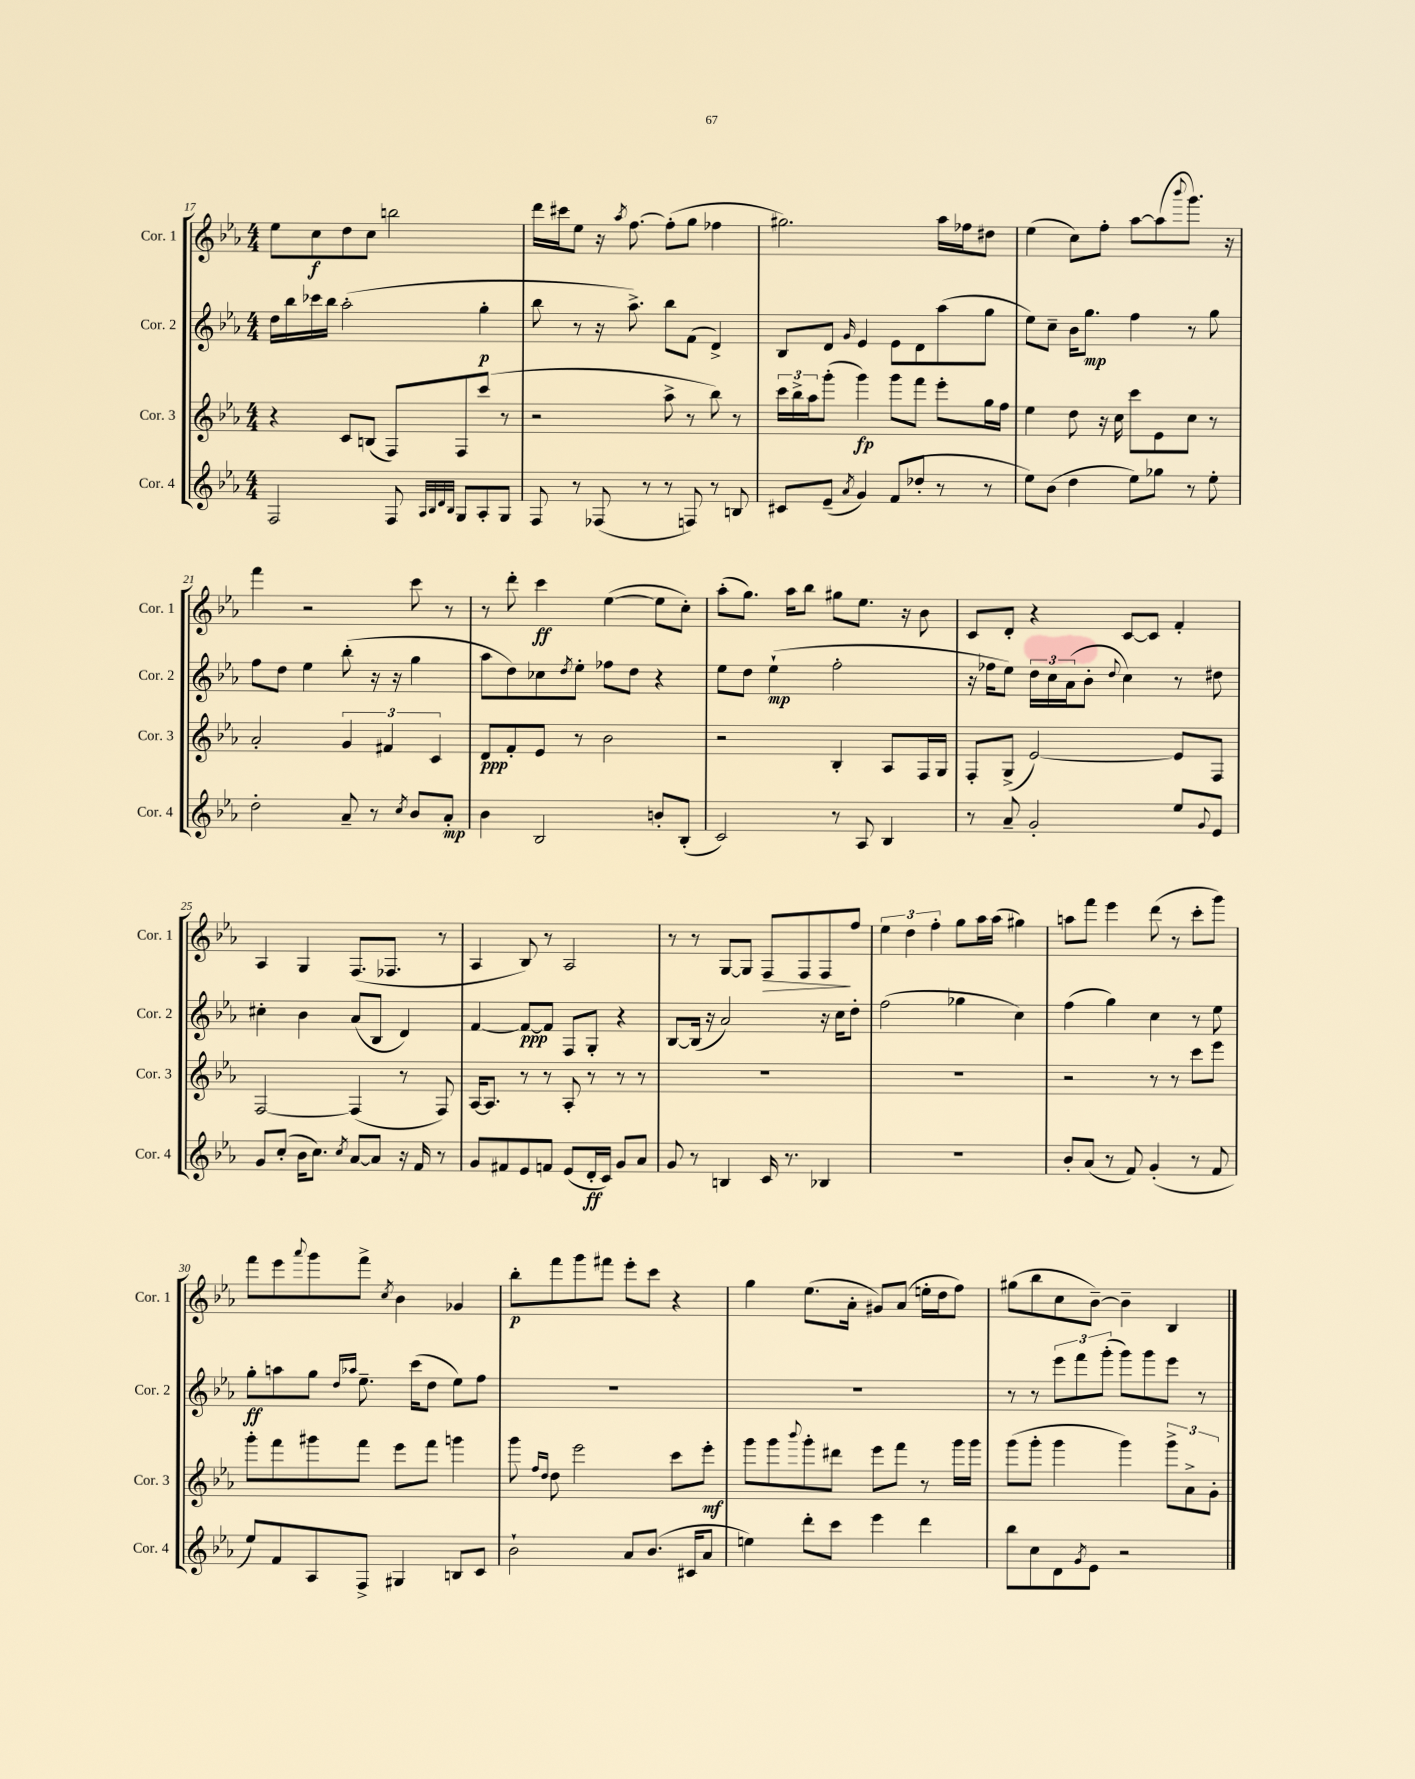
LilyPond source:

<<
\new StaffGroup <<
\new Staff = "s0" \with { instrumentName = "Cor. 1" shortInstrumentName = "Cor. 1" } {
    \clef treble \key ees \major \numericTimeSignature \time 4/4
    ees''8 c''8\f d''8 c''8 b''2 |
    d'''16 cis'''16 ees''8 r16 \acciaccatura { aes''8 } f''8.~ f''8-.( g''8 fes''4 |
    gis''2.) aes''16 fes''16 dis''8 |
    ees''4( c''8) f''8-. aes''8~ aes''8( \appoggiatura { bes'''8 } g'''8.) r16 |
    f'''4 r2 c'''8 r8 |
    r8 d'''8-. c'''4\ff ees''4~( ees''8 c''8-.) |
    aes''8-.( g''8.) aes''16 bes''8 gis''8 ees''8. r16 bes'8 |
    c'8 d'8-. r4 c'8~ c'8 f'4-. |
    aes4 g4 f8.( fes8. r8 |
    aes4 bes8) r8 aes2 |
    r8 r8 g8~ g8 f8\> f8 f8\! f''8 |
    \tuplet 3/2 { ees''4 d''4 f''4-. } g''8 aes''16 aes''16( gis''4) |
    a''8 f'''8 ees'''4 d'''8( r8 c'''8-. g'''8) |
    f'''8 ees'''8 \appoggiatura { aes'''8 } g'''8 f'''8-> \acciaccatura { c''8 } bes'4 ges'4 |
    bes''8-.\p f'''8 g'''8 fis'''8 ees'''8-. c'''8 r4 |
    g''4 ees''8.( aes'16-. gis'8) aes'8( e''16-. d''16 f''8) |
    gis''8( bes''8 c''8 bes'8~--) bes'4-- bes4 \bar "|." |
}
\new Staff = "s1" \with { instrumentName = "Cor. 2" shortInstrumentName = "Cor. 2" } {
    \clef treble \key ees \major \numericTimeSignature \time 4/4
    d''16 bes''16 ces'''16 bes''16 aes''2-.( g''4-.\p |
    bes''8 r8 r16 aes''8.->) bes''8 f'8( d'4->) |
    bes8 d'8 \grace { g'16 } ees'4 ees'8 d'8 aes''8( g''8 |
    ees''8) c''8-- bes'16 g''8.\mp f''4 r8 g''8 |
    f''8 d''8 ees''4 bes''8-.( r16 r16 g''4 |
    aes''8 d''8) ces''8 \acciaccatura { d''8 } ees''8-. fes''8 d''8 r4 |
    ees''8 d''8 ees''4-!\mp( f''2-. |
    r16 fes''16 ees''8) \tuplet 3/2 { d''16 c''16 aes'16( } bes'8-. \appoggiatura { d''8 } c''4) r8 dis''8 |
    cis''4-. bes'4 aes'8( bes8 d'4) |
    f'4~ f'8~\ppp f'8 f8 g8-. r4 |
    bes8~ bes16( r16 aes'2) r16 c''16 d''8-. |
    f''2( ges''4 c''4) |
    f''4( g''4) c''4 r8 ees''8 |
    g''8-.\ff a''8 g''8 \grace { d''16 aes''16 } ees''8.-- c'''16( d''8 ees''8) f''8 |
    R1 |
    R1 |
    r8 r8 \tuplet 3/2 { ees'''8 f'''8 g'''8-.( } g'''8) g'''8 ees'''8 r8 \bar "|." |
}
\new Staff = "s2" \with { instrumentName = "Cor. 3" shortInstrumentName = "Cor. 3" } {
    \clef treble \key ees \major \numericTimeSignature \time 4/4
    r4 c'8 b8( f8) f8 c'''8( r8 |
    r2 aes''8-> r8 bes''8) r8 |
    \tuplet 3/2 { c'''16 bes''16-> aes''16 } g'''8-.( g'''4\fp) g'''8 f'''8 ees'''8-. g''16 f''16 |
    ees''4 d''8 r16 c''16 c'''8 ees'8 c''8 r8 |
    aes'2-. \tuplet 3/2 { g'4 fis'4 c'4 } |
    d'8\ppp f'8-. ees'8 r8 bes'2 |
    r2 bes4-. aes8 f16 g16 |
    f8-. g8->( ees'2~) ees'8 f8 |
    f2~ f4( r8 f8) |
    aes16~ aes8. r8 r8 aes8-. r8 r8 r8 |
    R1 |
    R1 |
    r2 r8 r8 c'''8 ees'''8 |
    g'''8-. f'''8 gis'''8 f'''8 ees'''8 f'''8 g'''4 |
    g'''8 \grace { f''16 d''16 } d''8 ees'''2 c'''8 ees'''8-.\mf |
    g'''8 g'''8 \appoggiatura { bes'''8 } g'''8-. dis'''8 ees'''8 f'''8 r8 g'''16 g'''16 |
    g'''8( g'''8-. g'''4 g'''4) \tuplet 3/2 { g'''8-> aes'8-> g'8-. } \bar "|." |
}
\new Staff = "s3" \with { instrumentName = "Cor. 4" shortInstrumentName = "Cor. 4" } {
    \clef treble \key ees \major \numericTimeSignature \time 4/4
    f2 f8 \grace { aes32 bes32 d'32 bes32 } g8 aes8-. g8 |
    f8 r8 fes8( r8 r8 f8) r8 b8 |
    cis'8 ees'8--( \acciaccatura { aes'8 } g'4) f'8( des''8-. r8 r8 |
    ees''8) bes'8( d''4 ees''8) ges''8 r8 ees''8-. |
    d''2-. aes'8-- r8 \acciaccatura { c''8 } bes'8 aes'8-.\mp |
    bes'4 bes2 b'8-. bes8-.( |
    c'2) r8 aes8 bes4 |
    r8 aes'8-- g'2-. ees''8 \appoggiatura { g'8 } ees'8 |
    g'8 c''8-.( bes'16 c''8.) \acciaccatura { c''8 } aes'8~ aes'8 r16 f'16 r8 |
    g'8 fis'8 ees'8 f'8 ees'8( d'16-.\ff c'16) g'8 aes'8 |
    g'8 r8 b4 c'16 r8. bes4 |
    R1 |
    bes'8-. aes'8( r8 f'8) g'4-.( r8 f'8 |
    ees''8) f'8 aes8 f8-> gis4 b8 c'8 |
    bes'2-! aes'8 bes'8.( cis'16 aes'8 |
    e''4) d'''8-. c'''8 ees'''4 d'''4 |
    bes''8 c''8 d'8 \acciaccatura { g'8 } ees'8 r2 \bar "|." |
}
>>
>>
\layout { \context { \Score currentBarNumber = #17 } }
